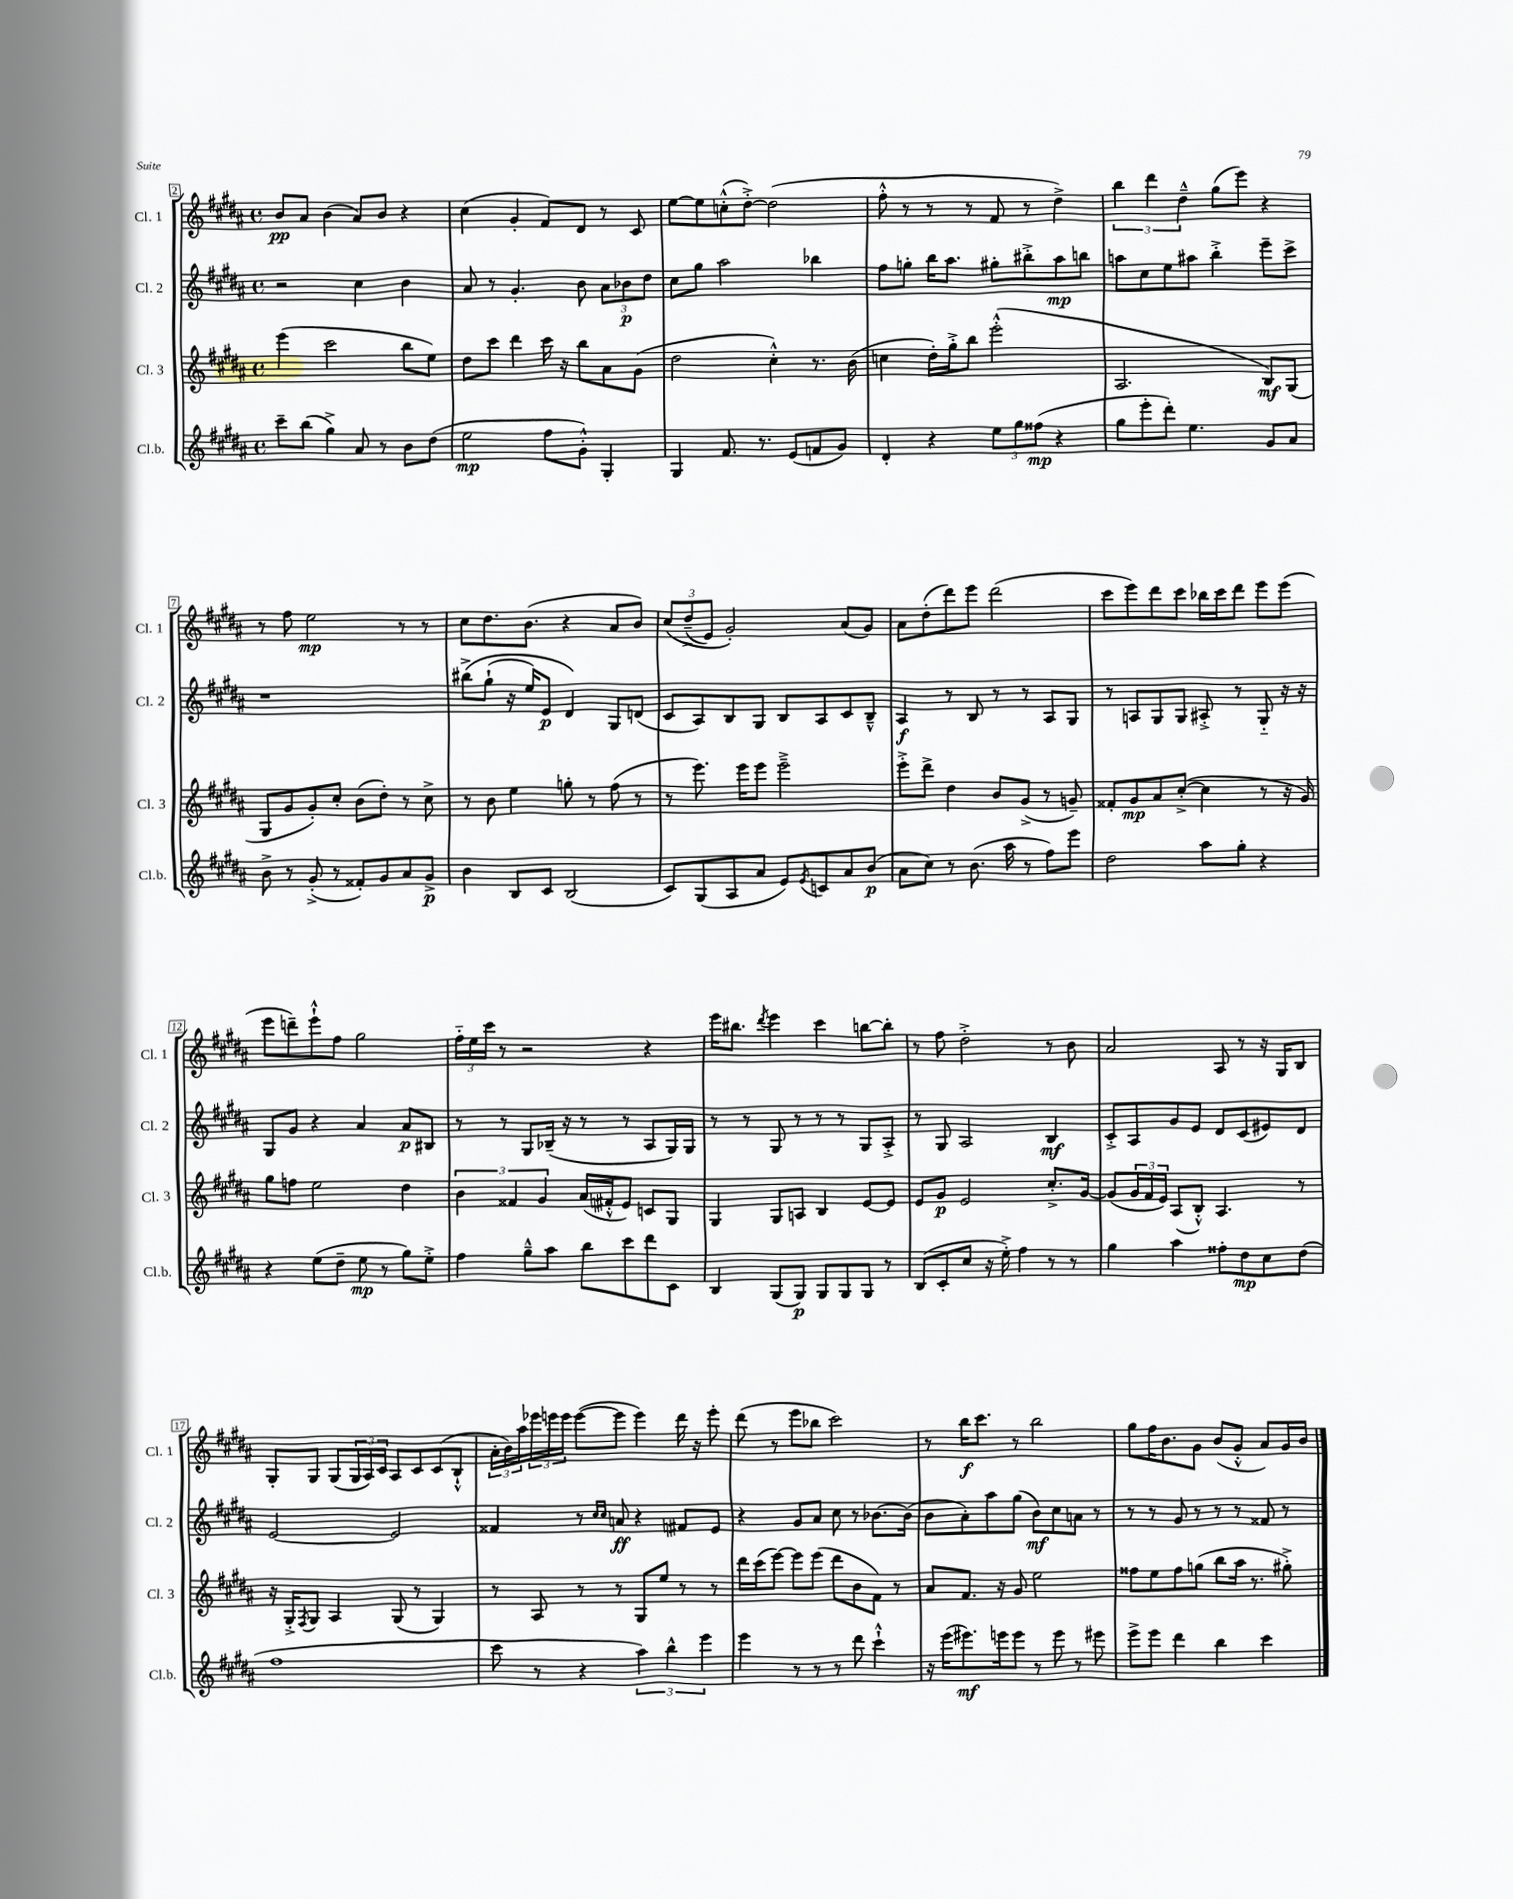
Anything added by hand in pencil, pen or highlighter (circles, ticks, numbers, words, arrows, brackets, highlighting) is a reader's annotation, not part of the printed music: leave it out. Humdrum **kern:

**kern	**kern	**kern	**kern
*staff4	*staff3	*staff2	*staff1
*clefG2	*clefG2	*clefG2	*clefG2
*k[f#c#g#d#a#]	*k[f#c#g#d#a#]	*k[f#c#g#d#a#]	*k[f#c#g#d#a#]
*M4/4	*M4/4	*M4/4	*M4/4
*met(c)	*met(c)	*met(c)	*met(c)
8ccc#~	(4eee	2r	8b
(8bb	.	.	8a#
4gg#^)	2ccc#	.	(4b
8a#	.	4cc#	8a#)
8r	.	.	8b
8b	8bb	4b	4r
(8dd#	8ee)	.	.
=	=	=	=
2ee	8dd#	8a#	(4cc#
.	8ccc#	8r	.
.	4ddd#	4.g#'	4g#'
8ff#	16ccc#	.	8f#)
.	16r	.	.
8g#'^^)	8bb	8b	8d#
4G#'	8a#	12a#	8r
.	.	12b-	.
.	(8g#	.	8c#
.	.	12dd#	.
=	=	=	=
4G#	2dd#	8cc#	[8ee
.	.	8gg#	8ee]
8.f#	.	2aa#	(8cc'^^
.	.	.	[8dd#'^)
8.r	.	.	.
.	4cc#'^^)	.	(2dd#]
(8e	.	.	.
8f	8.r	4bb-	.
8g#)	.	.	.
.	(16b	.	.
=	=	=	=
4d#'	4cc	8ff#	8ff#'^^
.	.	8gg'	8r
4r	16dd#')	16bb	8r
.	16gg#'^	8.aa#	.
.	8bb	.	8r
12ee	(2eee'^^	8gg#'	8f#
12gg#	.	.	.
.	.	8bb#'^	8r
(12ff##	.	.	.
4r	.	8aa#	4dd#^)
.	.	8bb	.
=	=	=	=
8gg#	2.A#	8aa	6bb
8eee'	.	8cc#	.
.	.	.	6ddd#
8ddd#')	.	8ee	.
.	.	.	6dd#~^^
4.ee	.	8aa#	.
.	.	4bb'^	(8gg#
.	.	.	8eee)
8g#	8B)	8eee~	4r
8a#	(8G#	8ccc#^	.
=	=	=	=
8b^	8G#	1r	8r
8r	8g#	.	8ff#
(8g#'^	8g#')	.	2ee
8r	8cc#'	.	.
8f##')	(8b	.	.
8g#	8dd#')	.	.
8a#	8r	.	8r
8g#^	8cc#^	.	8r
=	=	=	=
4b	8r	&(8bb#^	8cc#
.	8b	(8gg#`	8.dd#
8B	4ee	16r	.
.	.	16ee)	(8.b
8c#	.	8e	.
(2B	8gg'	4d#&)	4r
.	8r	.	.
.	(8ff#	8G#	8a#
.	8r	(8d	8b)
=	=	=	=
8c#)	8r	8c#	&(12cc#
.	.	.	(12dd#~^
(8G#	8.eee)	8A#)	.
.	.	.	12e)
8A#	.	8B	2g#'&)
.	16eee	.	.
8a#	8eee	8G#	.
8e)	2eee~^	8B	.
8qe	.	.	.
8c	.	8A#	.
8a#	.	8c#	(8a#
(8b	.	8B~^^	8g#)
=	=	=	=
8a#	8eee'^	4A#	8a#
8cc#)	8ddd#^	.	(8dd#'
8r	4dd#	8r	8ddd#)
(8.b	.	8B	8eee
.	8b	8r	(2ddd#
16aa#	.	.	.
8r	(8g#^	8r	.
8ff#)	8r	8A#	.
8eee	8g~)	8G#	.
=	=	=	=
2dd#	8f##'	8r	8ccc#
.	8g#	8A	8eee)
.	8a#	8G#	8ddd#
.	([8cc#'^	8G#	8ccc#
8aa#	4cc#]	8A#'^	16bb-
.	.	.	16ccc#
8gg#'	.	8r	8ddd#
4r	8r	8G#'~	8eee
.	16r	16r	(8eee
.	16g#)	16r	.
=	=	=	=
4r	8gg#	8G#	8eee
.	8ff	8g#	8ddd~)
(8ee	2ee	4r	8eee`^^
8dd#~	.	.	8ff#
8ee	.	4a#	2gg#
8r	.	.	.
8gg#)	4dd#	8a#	.
8ee'^	.	8B#	.
=	=	=	=
4ff#	6b	8r	24ff#'~
.	.	.	24ee
.	.	.	24ccc#
.	.	8r	8r
.	6f##	.	.
8gg#~^^	.	8G#	2r
.	6g#	.	.
8aa#	.	(16B-~	.
.	.	16r	.
8bb	(16a#	8r	.
.	16f#'^^	.	.
8ccc#	8e)	8r	.
8ddd#	8c	8A#	4r
8c#	8G#	16G#)	.
.	.	16G#	.
=	=	=	=
4B	4G#	8r	16eee
.	.	.	8.bb#
.	.	8r	.
.	.	.	8qddd#
(8G#	8G#	8G#	4eee
8G#)	8A	8r	.
8G#	4B	8r	4ccc#
8G#	.	8r	.
8G#	[8e	8G#	[8bb
8r	8e]	8A#'^	8bb']
=	=	=	=
(8B	8e	8r	8r
8c#'	8g#	8G#	8ff#
8cc#	2e	2A#	2dd#'^
16r	.	.	.
16ee'^)	.	.	.
4ff#	.	.	.
8r	8.cc#'^	4B	8r
8r	.	.	8b
.	[16g#	.	.
=	=	=	=
4gg#	(8g#]	8c#'^	2a#
.	24g#	8A#	.
.	24f#	.	.
.	24e)	.	.
4aa#	(8A#	8g#	.
.	8B'^^)	8e	.
8ff##'	4.A#	8d#	8A#
8dd#	.	(8c#	8r
8cc#	.	8e#)	16r
.	.	.	16G#
(8dd#	8r	8d#	8B
=	=	=	=
1ff#	16r	[2e	8G#'
.	16G#'^	.	.
.	8qF#	.	.
.	8G#	.	8G#
.	4A#	.	(8G#
.	.	.	24G#
.	.	.	24A#)
.	.	.	24c#
.	(8G#	2e]	8A#
.	8r	.	8c#
.	4G#)	.	(8c#
.	.	.	8B`^^
=	=	=	=
8ccc#	8r	4f##	24a#'
.	.	.	24b)
.	.	.	24aa#
8r	8A#	.	24eee-
.	.	.	24eee
.	.	.	24eee
4r	8r	8r	([8eee
.	.	16qqcc#	.
.	.	16qqcc#	.
.	8r	8a	8eee]
6aa#)	8G#	4r	4eee)
.	8ee	.	.
6bb^^	.	.	.
.	8r	8f#	16ddd#
.	.	.	16r
6eee	.	.	.
.	8r	8e	8eee'
=	=	=	=
4eee	16ddd#	4r	(8ddd#
.	(16ccc#	.	.
.	[8eee)	.	8r
8r	8eee]	8g#	8eee
8r	(8eee	8a#	8bb-
8r	8ddd#	8cc#	2ccc#)
8ddd#	8b	8r	.
4ccc#`^^	8f#)	[8.b-	.
.	8r	.	.
.	.	(16b-]	.
=	=	=	=
16r	8a#	8b	8r
(16eee	.	.	.
8.eee#)	8.f#	8a#')	16bb
.	.	.	8.ccc#
.	.	8aa#	.
16eee	16r	.	.
8eee	8g#	(8gg#	8r
8r	2ee	8b)	2bb
8eee	.	8cc#	.
8r	.	8a	.
8eee#	.	8r	.
=	=	=	=
8eee^	8ff##	8r	8gg#
8eee	8ee	8r	16ff#
.	.	.	8.b
4ddd#	8ff##	8g#	.
.	(8gg	8r	8g#
4bb	8bb	8r	(8b
.	16aa#	8r	8g#'^^
.	8.r	.	.
4ccc#	.	8f##	8a#)
.	8gg#'^)	8r	16g#
.	.	.	16b
==	==	==	==
*-	*-	*-	*-
